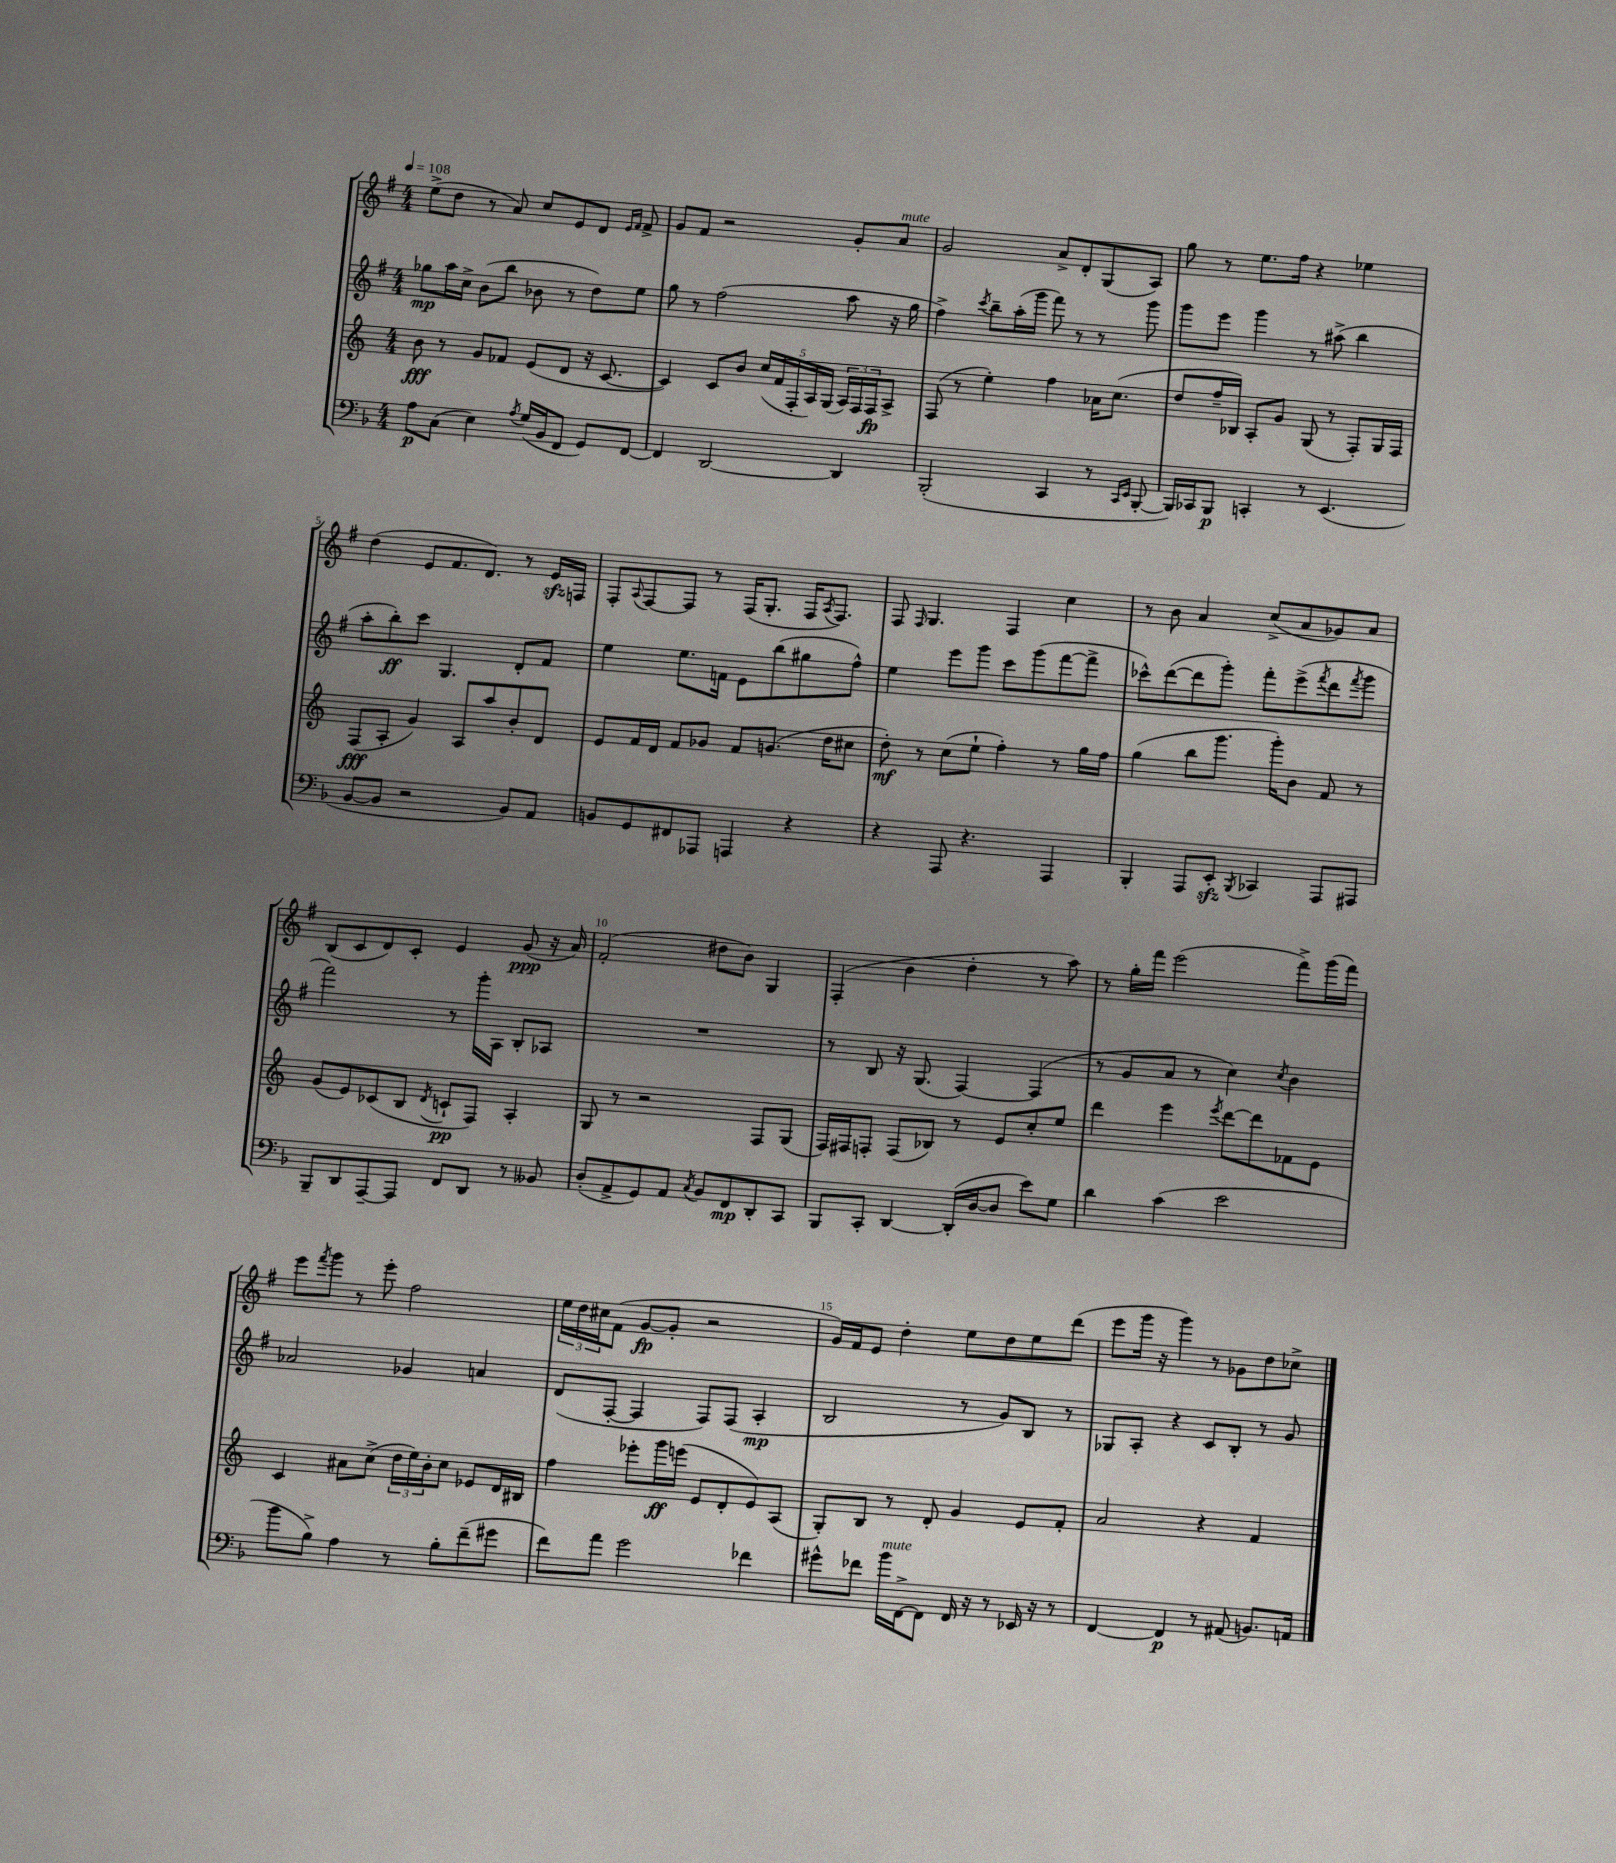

**kern	**kern	**kern	**kern
*staff4	*staff3	*staff2	*staff1
*clefF4	*clefG2	*clefG2	*clefG2
*k[b-]	*k[]	*k[f#]	*k[f#]
*M4/4	*M4/4	*M4/4	*M4/4
*MM108	*MM108	*MM108	*MM108
8A	8b	8gg-	(8ee^
(8C	8r	16aa	8dd
.	.	16cc^	.
4E)	8g	(8b	8r
.	8f-	8bb	8a)
8qA	.	.	.
(16G	(8e	8b-	8cc
16BB-	.	.	.
8FF	8d	8r	8e
8GG)	16r	8dd)	8d
.	[8.c	.	.
.	.	.	16qqe
.	.	.	16qqf#
[8FF	.	8ee	8f#^
=	=	=	=
4FF]	4c])	8gg	8g
.	.	8r	8f#
[2DD	8c	(2ff#	2r
.	8b	.	.
.	(20cc	.	.
.	20f	.	.
.	20F'	.	.
.	20A)	.	.
.	(20G	.	.
4DD]	24A)	8aa	8g'
.	24F	.	.
.	24F	.	.
.	8A^	16r	8a
.	.	16gg	.
=	=	=	=
(2BBB-'	(8F	4ff#^)	2g
.	8r	.	.
.	.	8qccc	.
.	4ee')	8bb~	.
.	.	(16aa'	.
.	.	16ggg	.
4CC	4ff	8fff#)	8a^
.	.	8r	8d'
8r	16a-	8r	(8G
.	(8.cc	.	.
16qqCC	.	.	.
16qqEE	.	.	.
[8BBB-'	.	8ggg	8A)
=	=	=	=
16BBB-])	8dd	8ggg	8gg
16CC-	.	.	.
8BBB-	16ff~	8eee	8r
.	16B-)	.	.
4CC'	8A'	4ggg	8.ee
.	8g	.	.
.	.	.	16ff#
8r	(8G	8r	4r
(4.EE	8r	(8aa#^	.
.	8F')	4bb	4ee-
.	16G	.	.
.	16F	.	.
=	=	=	=
[8BB-	(8F	8aa'	(4dd
8BB-]	8A'	8bb')	.
2r	4g)	8ccc	8e
.	.	4.G	8.f#
.	8A	.	.
.	.	.	8.d)
.	8aa	.	.
8BB-)	8b'	8d'	8r
8AA	8d	8f#	16e
.	.	.	16F
=	=	=	=
8BB	8e	4ee	8F#'
.	.	.	8qqA
8GG	16f	.	[8F#
.	16d	.	.
8FF#	8f	8.ee	8F#]
8AAA-	8g-	.	8r
.	.	16f	.
4AAA	8f	8e	(16F#
.	.	.	8.G'
.	(8.g	(8bb	.
4r	.	8gg#	16F#
.	.	.	8qA
.	16dd	.	8.F#)
.	8cc#	8ff#^^)	.
=	=	=	=
4r	8dd')	4ee	8F#
.	.	.	16qqF#
.	8r	.	4.G
8AAA	(8cc	8eee	.
4.r	8ee`	8ggg	.
.	4ff')	8ccc	4F#
.	.	(8ggg	.
4AAA	8r	[8fff#	4cc
.	16gg	8fff#^]	.
.	16ff	.	.
=	=	=	=
4BBB-'	(4gg	8ccc-^^)	8r
.	.	([8ddd	8b
8AAA	8bb	8ddd]	4a
8EE'	8.ggg	8ggg')	.
8qBBB-	.	.	.
4CC-	.	8fff#'	(8cc^
.	16ggg')	.	.
.	8b	(8eee^	8a
.	.	8qfff#	.
8AAA	8f	8ddd	8g-)
.	.	8qfff#	.
8AAA#	8r	8ggg	8a
=	=	=	=
8BBB-~	(8g	2fff#)	(8B
8DD	8e)	.	8c
[8AAA~	(8c-	.	8d)
8AAA]	8B	.	8c'
.	8qd	.	.
8FF	8c`	8r	4e
8DD	8F)	16ggg'	.
.	.	16A	.
8r	4A'	8B'	(8g
8BB--	.	8A-	16r
.	.	.	16a)
=	=	=	=
(8D'	8G	1r	(2f#'
8AA^	8r	.	.
8GG)	2r	.	.
8AA	.	.	.
8qC	.	.	.
8BB-	.	.	8dd#
8FF	.	.	8b)
8DD'	8F	.	4G
8CC	(8G	.	.
=	=	=	=
8BBB-	16F)	8r	(4F#'
.	16F#	.	.
8CC'	8F'	8B	.
[4DD	(8F	16r	4b
.	.	(8.G	.
.	8B-)	.	.
(16DD']	8r	[4F#)	4dd'
[16D	.	.	.
8D]	8e	.	.
8e)	8cc'	(4F#]	8r
8G	8ee	.	8aa)
=	=	=	=
4d	4ddd	8r	8r
.	.	8g	16gg'
.	.	.	16fff#
(4c	4eee	8a	(2eee
.	.	8r	.
.	8qeee	.	.
2e	[8ddd	4cc)	.
.	8ddd]	.	.
.	.	8qcc	.
.	8f-	4b	8fff#^)
.	8e	.	(16ggg
.	.	.	16fff#)
=	=	=	=
8b-	4c	2a-	8eee
.	.	.	8qfff#
8B-^)	.	.	8ggg
4A	8a#	.	8r
.	(8cc^	.	8eee'
8r	24dd	4g-	2ff#
.	24ee)	.	.
.	24b'	.	.
8B-'	8cc	.	.
(8f~	8e-	4a	.
8g#	16d	.	.
.	16B#	.	.
=	=	=	=
8f)	4ff	(8d	24ee
.	.	.	24dd
.	.	.	24cc#
8a	.	[8F#'	(8f#
2g	8eee-'	4F#]	[8g
.	16ggg	.	8g']
.	(16eee	.	.
.	8e	8F#)	2r
.	8d'	(8F#	.
4f-	8e)	4A'	.
.	(8A	.	.
=	=	=	=
8g#^^	8G')	2B	16g)
.	.	.	16f#
8f-	8B	.	8e
16b-	8r	.	4dd'
[16FF^	.	.	.
8FF]	8d'	.	.
16FF	4g	8r	8ee
16r	.	.	.
8r	.	8g)	8dd
16EE-	8e	8B	8ee
16r	.	.	.
8r	8f'	8r	(8ddd
=	=	=	=
[4FF	2a	8G-	8eee
.	.	8A'	16ggg
.	.	.	16r
4FF]	.	4r	4ggg)
8r	4r	8c	8r
(8AA#	.	8B'	8g-
8.BB)	4f	8r	8dd
.	.	8g	8cc-^
16AA	.	.	.
==	==	==	==
*-	*-	*-	*-
